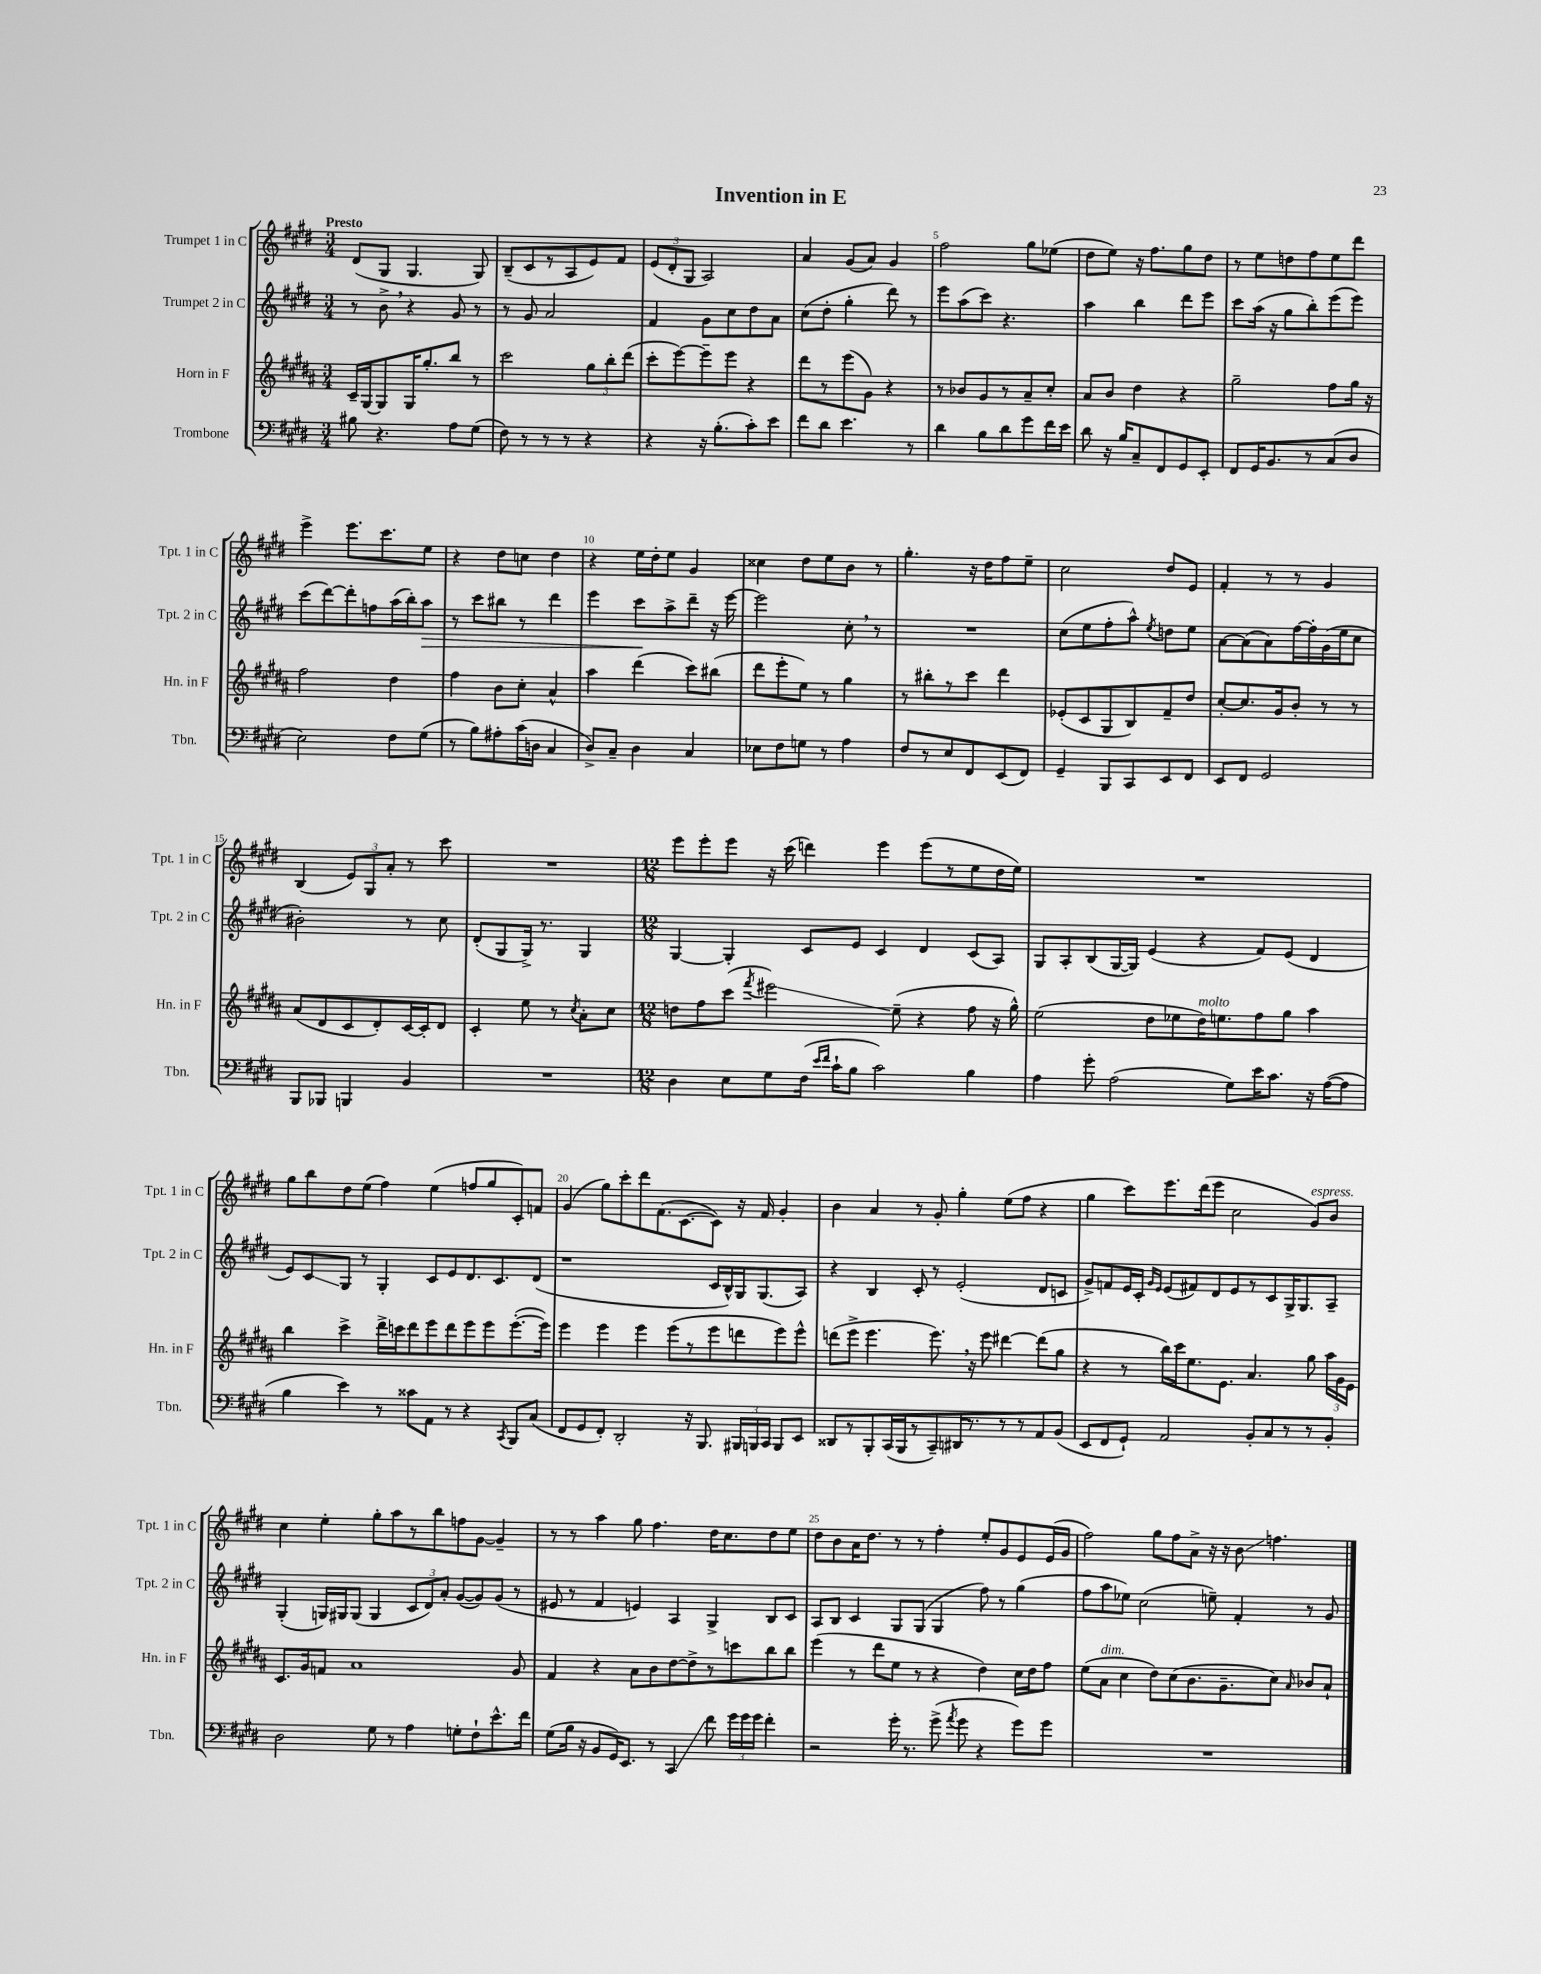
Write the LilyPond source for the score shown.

\header { title = "Invention in E" }
<<
\new StaffGroup <<
\new Staff = "s0" \with { instrumentName = "Trumpet 1 in C" shortInstrumentName = "Tpt. 1 in C" } {
    \clef treble \key e \major \numericTimeSignature \time 3/4 \tempo "Presto"
    \autoBeamOff dis'8[( gis8] gis4. gis8) |
    b8[--( cis'8 r8 a8 e'8) fis'8] |
    \tuplet 3/2 { e'8[( dis'8-. gis8] } a2) |
    a'4 gis'8[( a'8]) gis'4 |
    fis''2 gis''8[ ees''8]( |
    dis''8[ e''8]) r16 fis''8.[ gis''8 dis''8] |
    r8 e''8[ d''8 fis''8 e''8 dis'''8] |
    e'''4-> e'''8.[ cis'''8. e''8] |
    r4 dis''8[ c''8] dis''4 |
    r4 e''16[ dis''16-. e''8] gis'4 |
    cisis''4 dis''8[ e''8 b'8] r8 |
    gis''4.-. r16 dis''16[ fis''8 e''8]-- |
    cis''2 dis''8[ e'8] |
    fis'4-. r8 r8 gis'4 |
    b4( \tuplet 3/2 { e'8[) gis8 a'8]-. } r8 cis'''8 |
    R2. |
    \numericTimeSignature \time 12/8 e'''8[ e'''8-. e'''8] r16 cis'''16( d'''4) e'''4 e'''8[( r8 e''8 dis''16 e''16]) |
    R1. |
    gis''8[ b''8 dis''8 e''8]( fis''4) e''4( f''8[ gis''8 cis'8-.) f'8] |
    gis'4( gis''8[) cis'''8-. dis'''8 fis'8.( cis'8.~ cis'8]) r16 fis'16 gis'4-. |
    b'4 a'4 r8 gis'8-. gis''4-. e''8[( fis''8] r4 |
    gis''4 cis'''8[) e'''8. dis'''16( e'''8] cis''2 gis'8[^\markup { \italic "espress." }) b'8] |
    cis''4 e''4-. gis''8[-. a''8 r8 b''8 f''8 gis'8]~ gis'4-- |
    r8 r8 a''4 gis''8 fis''4. dis''16[ cis''8. dis''8 e''8] |
    dis''8[ b'8 a'16 dis''8.] r8 r8 fis''4-. e''8[-. gis'8 e'8 e'16( gis'16] |
    fis''2) gis''8[ fis''8 a'8]-> r16 r16 b'8\glissando f''4. \bar "|." |
}
\new Staff = "s1" \with { instrumentName = "Trumpet 2 in C" shortInstrumentName = "Tpt. 2 in C" } {
    \clef treble \key e \major \numericTimeSignature \time 3/4
    \autoBeamOff r8 b'8-> \breathe r4 gis'8 r8 |
    r8 gis'8 a'2 |
    fis'4 gis'8[ cis''8 dis''8 a'8] |
    cis''8[( dis''8]-. gis''4-. dis'''8) r8 |
    e'''8[ a''8( cis'''8]) r4. |
    a''4 b''4 dis'''8[ e'''8] |
    cis'''8[ a''16]( r16 gis''8[ b''8-.) e'''8( e'''8]) |
    cis'''8[( dis'''8~) dis'''8-. f''8 a''16( b''16-.) a''8]\> |
    r8 cis'''8[ bis''8] r8 dis'''4 |
    e'''4 cis'''8[\! a''8-> dis'''8]-- r16 e'''16~ |
    e'''2 cis''8-. \breathe r8 |
    R2. |
    cis''8[( e''8 fis''8-. a''8]-^) \acciaccatura { e''8 } d''8[ e''8] |
    a'8[~ a'8( a'8) fis''16~ fis''16-. gis'16( e''16 cis''8] |
    bis'2-.) r8 cis''8 |
    dis'8[-.( gis8 gis16]->) r8. gis4 |
    \numericTimeSignature \time 12/8 gis4~ gis4-. cis'8[ e'8] cis'4 dis'4 cis'8[( a8]) |
    gis8[ a8-. b8( gis16~ gis16]) e'4( r4 fis'8[) e'8]( dis'4 |
    e'8[) cis'8\glissando gis8] r8 gis4-. cis'8[ e'8 dis'8. cis'8. dis'8]( |
    r1 cis'16[ b16-^) gis16 gis8.( a8]) |
    r4 b4 cis'8-. r8 e'2-.( dis'8[ c'8] |
    gis'8[->) f'8 e'16 cis'16]-. \grace { gis'16[ e'16] } e'8[( fis'8) dis'8 e'8 r8 cis'8 gis16-> gis8. a8]-- |
    gis4-.( g16[) gis16 gis8]( gis4 \tuplet 3/2 { cis'8[ dis'8) a'8]-. } gis'8[~( gis'8) gis'8]( r8 |
    eis'8 r8 fis'4 e'4) a4 gis4-> b8[ cis'8] |
    a8[ b8] cis'4 gis8[ gis8]( gis4 fis''8) r8 gis''4( |
    fis''8[ a''8 ees''8]) cis''2( e''8--) fis'4-. r8 gis'8 \bar "|." |
}
\new Staff = "s2" \with { instrumentName = "Horn in F" shortInstrumentName = "Hn. in F" } {
    \clef treble \key b \major \numericTimeSignature \time 3/4
    \autoBeamOff cis'16[-- gis16~ gis8 gis16 gis''8.-. b''8] r8 |
    cis'''2 \tuplet 3/2 { gis''8[ b''8-. dis'''8]( } |
    cis'''8[-. e'''8~) e'''8-- e'''8] r4 |
    dis'''8[ r8 e'''8( gis'8]) r4 |
    r8 bes'8[ gis'8 r8 ais'8-- cis''8]-. |
    ais'8[ b'8] dis''4 r4 |
    gis''2-- fis''8[ gis''16] r16 |
    fis''2 dis''4 |
    fis''4 b'8[ cis''8]-. ais'4-^ |
    ais''4 dis'''4( cis'''8[) bis''8]( |
    dis'''8[ e'''8-. e''8]) r8 gis''4 |
    r8 bis''8[-. r8 cis'''8] dis'''4 |
    ees'8[-.( cis'8 gis8 b8) fis'8-- dis''8] |
    cis''8[~-. cis''8. gis'16 b'8]-. r8 r8 |
    ais'8[( dis'8 cis'8 dis'8-.) cis'16~ cis'16-. dis'8] |
    cis'4-. e''8 r8 \acciaccatura { cis''8 } ais'8[-. cis''8] |
    \numericTimeSignature \time 12/8 d''8[ fis''8 cis'''8]( \acciaccatura { fis'''8 } eis'''2\glissando) e''8--( r4 fis''8 r16 gis''16-^) |
    e''2( dis''8[ ees''8 dis''16^\markup { \italic "molto" }) e''8. fis''8 gis''8] ais''4 |
    b''4 cis'''4-> dis'''16[-> c'''16 dis'''8 e'''8 dis'''8 e'''8 e'''8 e'''8.~-.( e'''16]) |
    e'''4 e'''4 e'''4 e'''8[( r8 e'''8 d'''8 e'''8) e'''8]-^ |
    d'''8[( e'''8]-> e'''4. e'''8.) \breathe r16 e'''8 dis'''4~ dis'''8[( gis''8] |
    r4 r8 b''16[) cis'''16 e''8. e'8.] ais'4. gis''8 \tuplet 3/2 { ais''16[ gis'16 e'16] } |
    cis'8.[ gis'16 f'8] ais'1 gis'8 |
    fis'4 r4 ais'8[ b'8 dis''8~ dis''8-> r8 c'''8 b''8 b''8] |
    e'''4( r8 dis'''8[ e''8] r8 r4 dis''4) cis''16[ dis''16 fis''8] |
    e''8[( ais'8]^\markup { \italic "dim." } cis''4 dis''8[) cis''8( b'8. gis'8.-- cis''8]) \grace { ais'16 } bes'8[ ais'8]-! \bar "|." |
}
\new Staff = "s3" \with { instrumentName = "Trombone" shortInstrumentName = "Tbn." } {
    \clef bass \key e \major \numericTimeSignature \time 3/4
    \autoBeamOff bis8 r4. a8[ gis8]( |
    fis8) r8 r8 r8 r4 |
    r4 r16 b8.[-.( cis'8-.) e'8] |
    fis'8[ dis'8] e'4. r8 |
    dis'4 b8[ dis'8 gis'8 fis'16 e'16] |
    dis'8 r16 b16[ cis8-- fis,8 gis,8 e,8]-. |
    fis,8[ gis,16 b,8. r8 cis8( dis8] |
    e2) fis8[ gis8]( |
    r8 b8[) ais8-. cis'16( d16] cis4 |
    dis8[->) cis8]-- dis4 cis4 |
    ees8[ fis8 g8] r8 a4 |
    fis8[ r8 e8 fis,8 e,8( fis,8]) |
    gis,4-- b,,8[ cis,8 e,8 fis,8] |
    e,8[ fis,8] gis,2 |
    b,,8[ bes,,8] b,,4 b,4 |
    R2. |
    \numericTimeSignature \time 12/8 dis4 e8[ gis8 fis16]( \grace { e'16[ fis'16] } cis'16[-! b8] cis'2) b4 |
    a4 gis'8-. a2( gis8[) e'16 cis'8.] r16 a16[~( a8] |
    b4 e'4) r8 cisis'8[ a,8] r8 r4 \acciaccatura { cis,8 } b,,8[ cis8]( |
    fis,8[ gis,8 fis,8]-.) dis,2-. r16 b,,8. \tuplet 3/2 { bis,,16[ b,,16 cis,16] } b,,8[ e,8] |
    disis,8[ r8 b,,8-. cis,16( b,,16 r8 cis,8--) dis,16 r8. r8 r8 a,8 b,8]( |
    e,8[ fis,8 gis,8]-!) a,2 b,8[-. cis8 r8 r8 b,8]-. |
    dis2 gis8 r8 a4 g8[-. fis8-! e'8.-^ fis'16] |
    gis8[( b16] r16 b,8[ gis,16) e,8.] r8 cis,4\glissando fis'8 \tuplet 3/2 { gis'16[ gis'16 gis'16] } fis'4-. |
    r2 gis'16-. r8. gis'8->( \acciaccatura { a'8 } gis'8 r4 gis'8[) gis'8] |
    R1. \bar "|." |
}
>>
>>
\layout { \context { \Score \override BarNumber.break-visibility = ##(#f #t #t) barNumberVisibility = #(every-nth-bar-number-visible 5) } }
